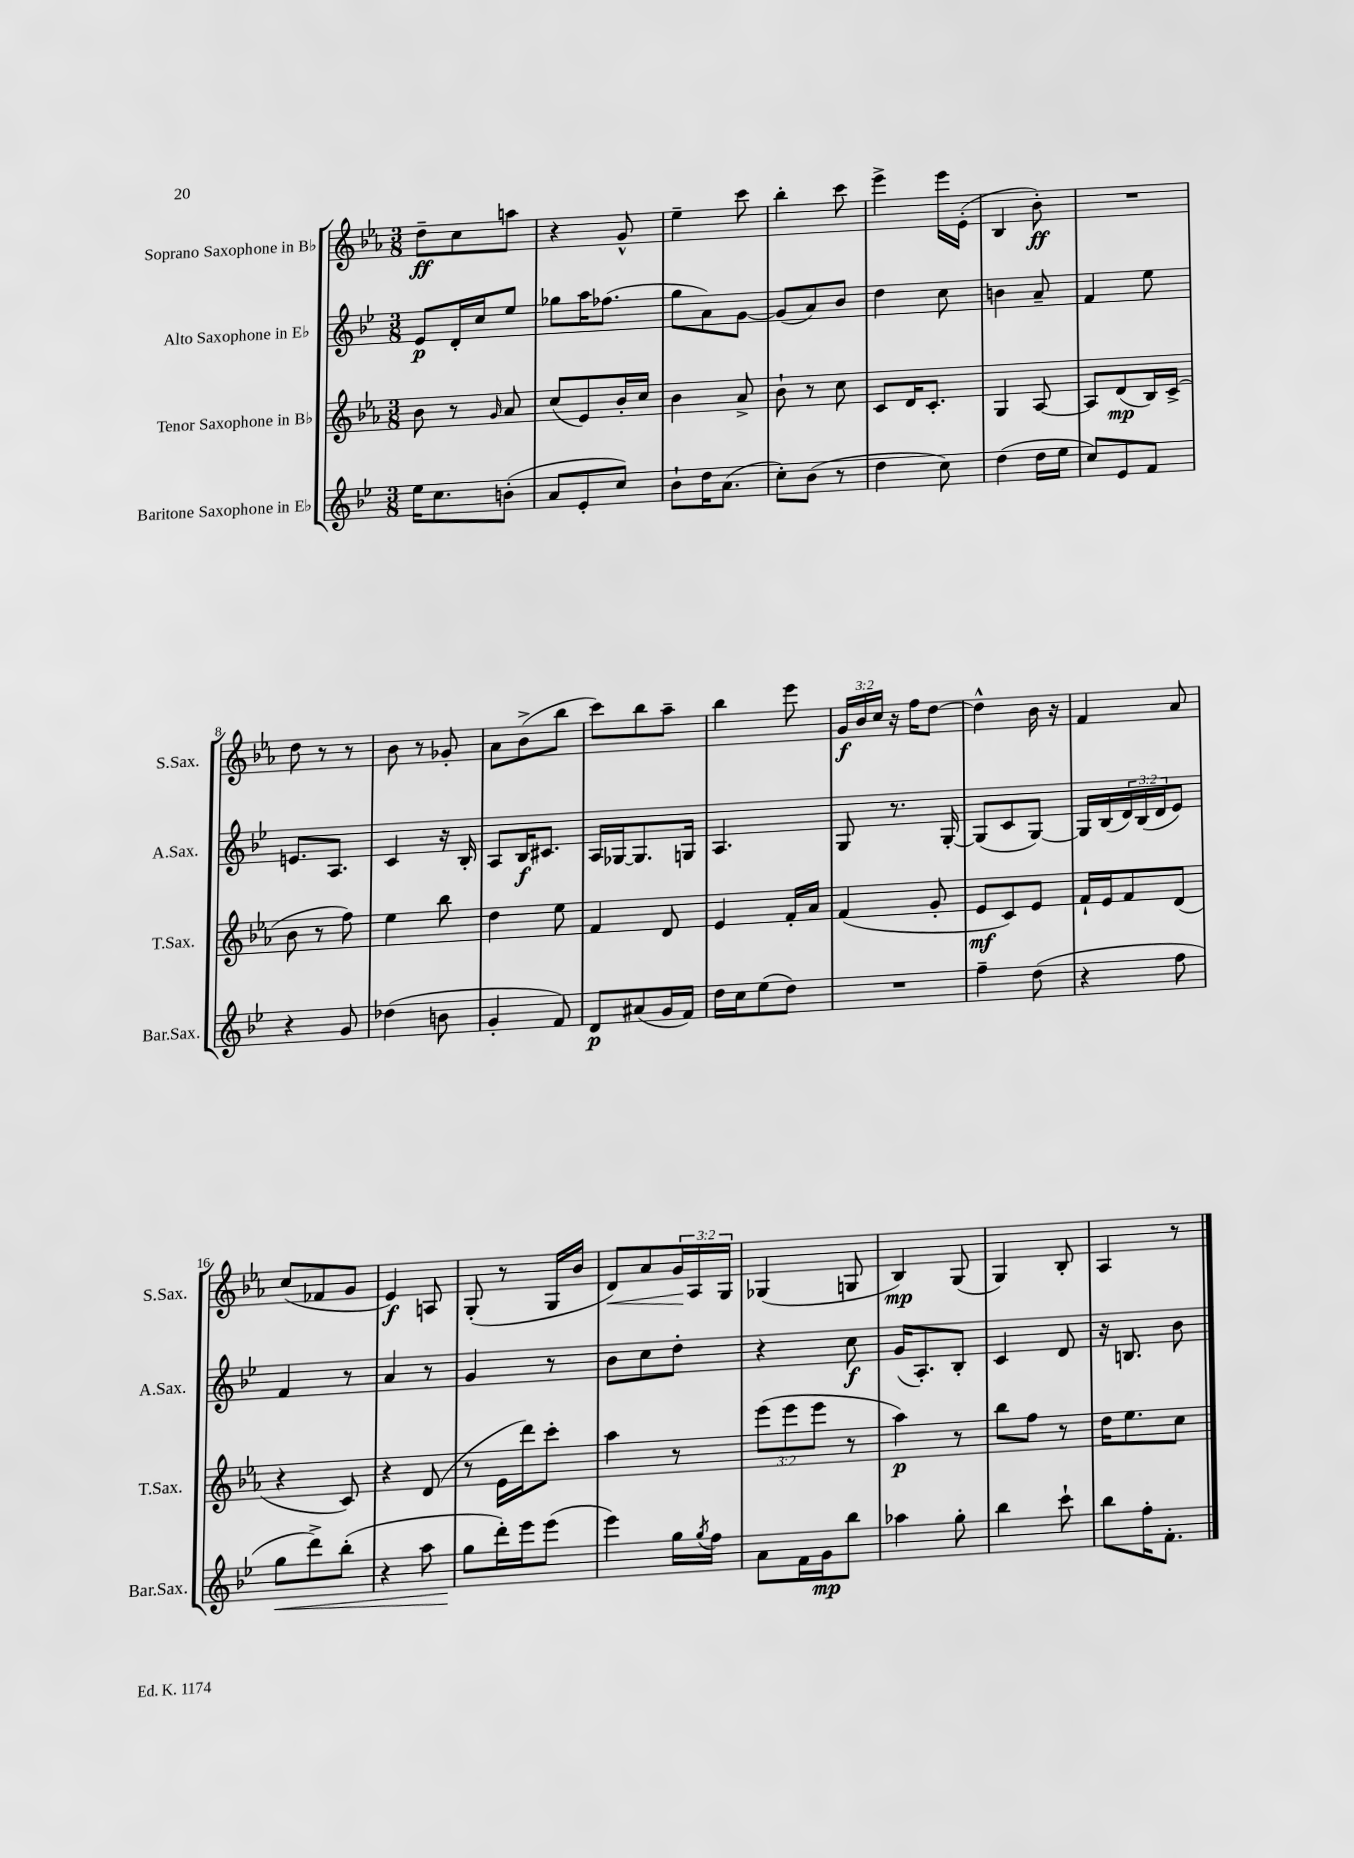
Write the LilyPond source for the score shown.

<<
\new StaffGroup <<
\new Staff = "s0" \with { instrumentName = "Soprano Saxophone in Bb" shortInstrumentName = "S.Sax." } {
    \clef treble \key ees \major \numericTimeSignature \time 3/8 \override Staff.TupletNumber.text = #tuplet-number::calc-fraction-text
    d''8--\ff c''8 a''8 |
    r4 g'8-^ |
    ees''4-- c'''8 |
    bes''4-. c'''8 |
    ees'''4-> ees'''16 ees'16-.( |
    bes4 bes'8-.\ff) |
    R4. |
    d''8 r8 r8 |
    bes'8 r8 ges'8-. |
    aes'8 bes'8->( bes''8 |
    c'''8) bes''8 aes''8-- |
    bes''4 ees'''8 |
    \tuplet 3/2 { g'16\f bes'16 c''16 } r16 f''16 d''8~ |
    d''4-^ bes'16 r16 |
    f'4 aes'8 |
    c''8( fes'8 g'8 |
    ees'4\f) a8 |
    g8-.( r8 g16 bes'16 |
    d'8\<) aes'8 \tuplet 3/2 { g'16\! aes16 g16 } |
    ges4( g8 |
    bes4\mp) g8( |
    g4) bes8-. |
    aes4 r8 \bar "|." |
}
\new Staff = "s1" \with { instrumentName = "Alto Saxophone in Eb" shortInstrumentName = "A.Sax." } {
    \clef treble \key bes \major \numericTimeSignature \time 3/8 \override Staff.TupletNumber.text = #tuplet-number::calc-fraction-text
    ees'8\p d'16-. c''16 ees''8 |
    ges''8 a''16 fes''8.( |
    g''8 a'8) g'8~ |
    g'8( a'8) bes'8 |
    d''4 c''8 |
    b'4 a'8-- |
    f'4 ees''8 |
    e'8. a8. |
    c'4 r16 bes16-. |
    a8 bes16\f cis'8. |
    a16 ges16~ ges8. g16 |
    a4. |
    g8 r8. g16~-. |
    g8( c'8 g8~) |
    g16 bes16( \tuplet 3/2 { d'16) bes16( d'16 } ees'8) |
    f'4 r8 |
    a'4 r8 |
    g'4 r8 |
    bes'8 c''8 d''8-. |
    r4 c''8\f |
    g'16( a8.-.) bes8-. |
    c'4 d'8 |
    r16 b8. bes'8 \bar "|." |
}
\new Staff = "s2" \with { instrumentName = "Tenor Saxophone in Bb" shortInstrumentName = "T.Sax." } {
    \clef treble \key ees \major \numericTimeSignature \time 3/8 \override Staff.TupletNumber.text = #tuplet-number::calc-fraction-text
    bes'8 r8 \grace { g'16 } aes'8 |
    c''8( ees'8) bes'16-. c''16 |
    bes'4 aes'8-> |
    bes'8-! r8 c''8 |
    c'8 d'16 c'8.-. |
    g4 aes8~ |
    aes8 d'8\mp( bes16) c'16->( |
    bes'8 r8 f''8) |
    ees''4 bes''8 |
    d''4 ees''8 |
    f'4 d'8 |
    ees'4 f'16-. aes'16 |
    f'4( g'8-. |
    ees'8\mf c'8) ees'8 |
    f'16-! ees'16 f'8 d'8( |
    r4 c'8) |
    r4 d'8( |
    r8 ees'16 d'''16) c'''8-. |
    aes''4 r8 |
    \tuplet 3/2 { ees'''8( ees'''8 ees'''8 } r8 |
    aes''4\p) r8 |
    bes''8 f''8 r8 |
    d''16 ees''8. c''8 \bar "|." |
}
\new Staff = "s3" \with { instrumentName = "Baritone Saxophone in Eb" shortInstrumentName = "Bar.Sax." } {
    \clef treble \key bes \major \numericTimeSignature \time 3/8
    ees''16 c''8. b'8-.( |
    a'8 ees'8-. c''8) |
    bes'8-! d''16 a'8.( |
    c''8-.) bes'8( r8 |
    d''4 c''8) |
    d''4( d''16 ees''16 |
    c''8) ees'8 f'8 |
    r4 g'8 |
    des''4( b'8 |
    g'4-. f'8) |
    d'8\p ais'8( g'16 f'16) |
    d''16 c''16 ees''8( d''8) |
    R4. |
    f''4-- d''8( |
    r4 f''8 |
    g''8\< d'''8->) bes''8-.( |
    r4 a''8 |
    g''8\! d'''16-.) ees'''16 ees'''8( |
    ees'''4) g''16 \acciaccatura { g''8 } f''16 |
    a'8 f'16 g'16\mp bes''8 |
    aes''4 g''8-. |
    bes''4 c'''8-! |
    bes''8 f''16-. f'8.-. \bar "|." |
}
>>
>>
